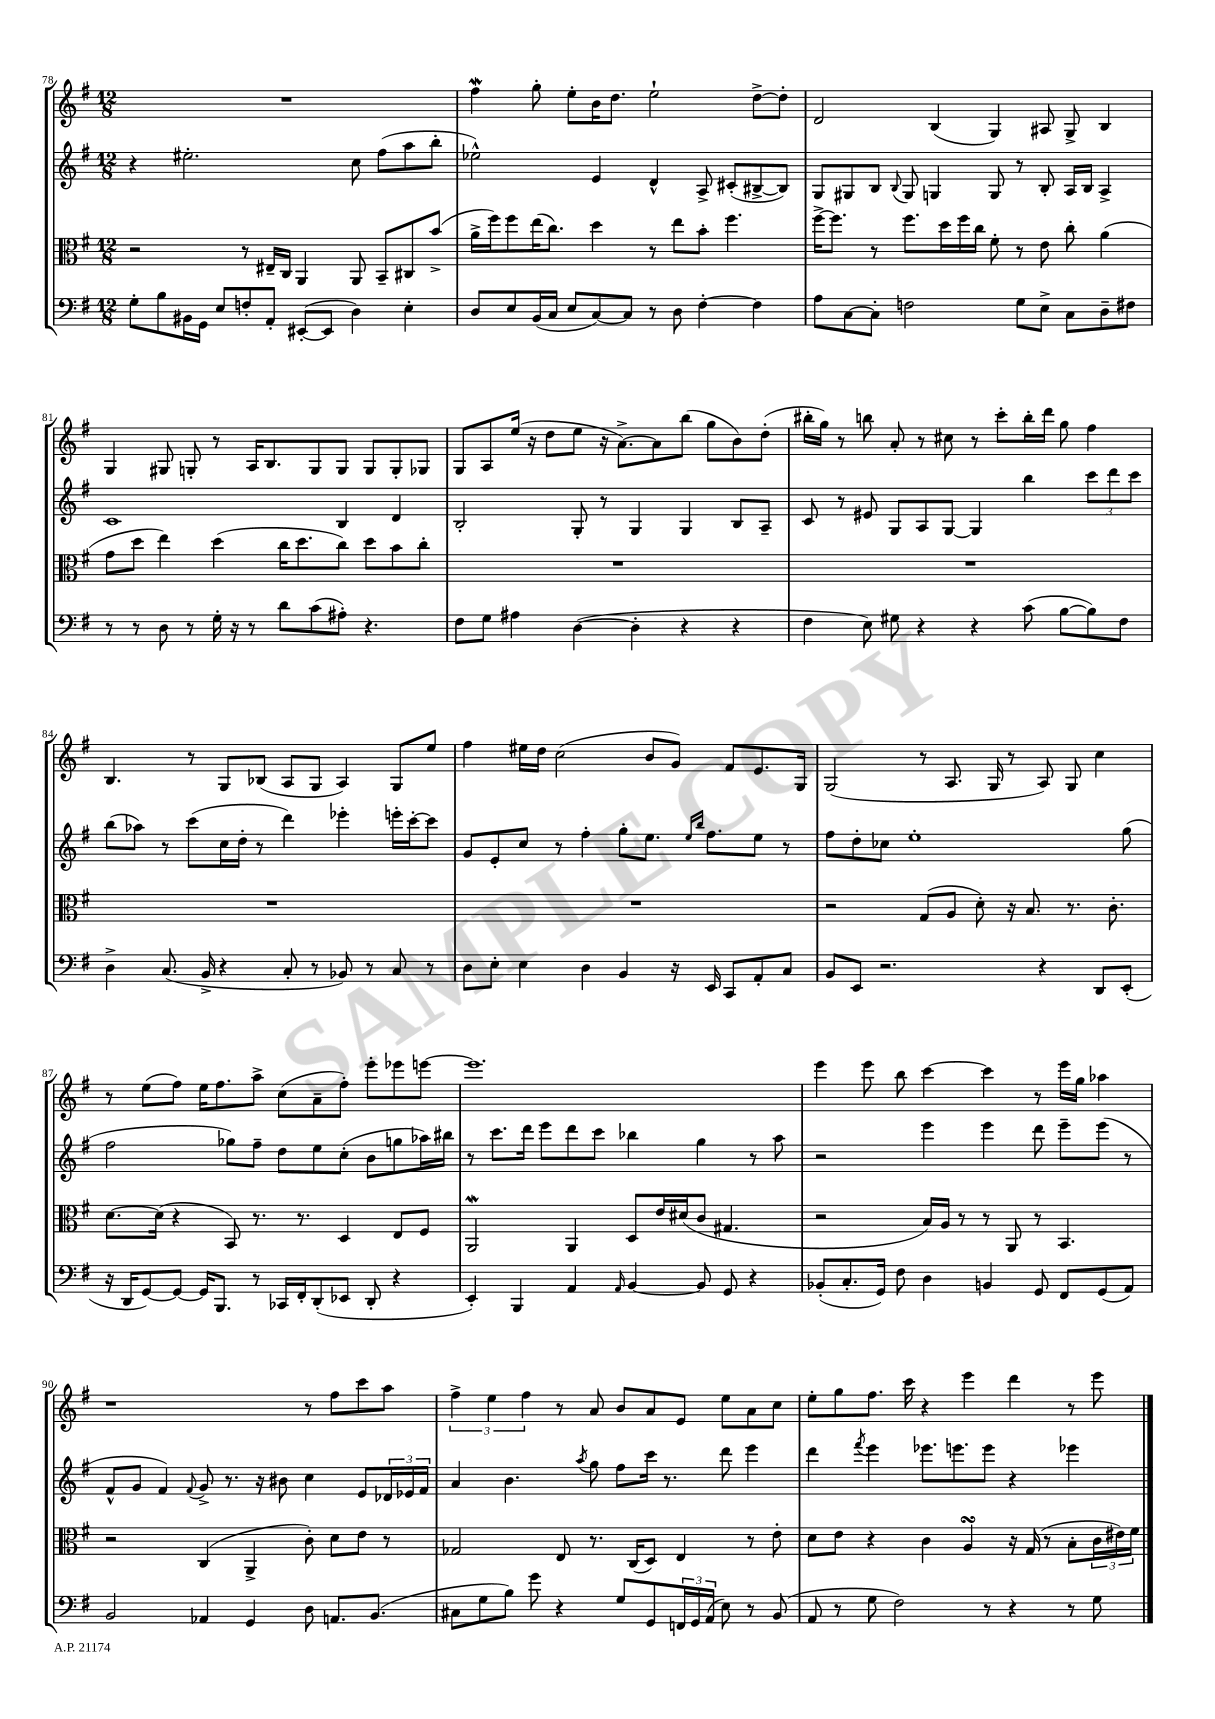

**kern	**kern	**kern	**kern
*staff4	*staff3	*staff2	*staff1
*clefF4	*clefC3	*clefG2	*clefG2
*k[f#]	*k[f#]	*k[f#]	*k[f#]
*M12/8	*M12/8	*M12/8	*M12/8
8G'\L	2r	4r	1.r
8B\	.	.	.
16BB#\L	.	2.ee#'\	.
16GG\JJ	.	.	.
8E/L	.	.	.
8F'/	8r	.	.
8AA'/J	16E#~/LL	.	.
.	16C/JJ	.	.
([8EE#'/L	4AA/	.	.
8EE#/]J	.	.	.
4D\)	8AA/	8cc\	.
.	8BB~/L	(8ff#\L	.
4E'\	8C#/	8aa\	.
.	(8b^/J	8bb'\J	.
=	=	=	=
8D/L	16a^\LL	2ee-^^\)	4ff#\
.	16ff#\J)	.	.
8E/	8ff#\	.	.
(16BB/L	(16ee\K	.	8gg'\
16C/JJ	8.cc\J)	.	.
8E/L	.	.	8ee'\L
[8C/)	4dd\	4e/	16b\K
.	.	.	8.dd\J
8C/]J	.	.	.
8r	8r	4d^^/	2ee`\
8D\	8ee\L	.	.
[4F#'\	8b'\J	8A^/	.
.	4.ff#\	(8c#'/L	.
4F#\]	.	[8B#^/	[8dd^\L
.	.	8B#/]J)	8dd'\]J
=	=	=	=
8A\L	[16ff#^\LK	8G/L	2d/
.	8.ff#\]J	.	.
[8C\	.	8G#/	.
8C'\]J	8r	8B/J	.
.	.	8qqB/	.
2F\	8.ff#\L	8G#/	.
.	.	4G/	(4B/
.	16dd\L	.	.
.	16ff#\	.	.
.	16cc\JJ	.	.
.	8f#'\	8G/	4G/)
8G\L	8r	8r	.
8E^\J	8e\	8B'/	8A#/
8C\L	8cc'\	16A/LL	8G^/
.	.	16B/JJ	.
8D~\	(4a\	4A^/	4B/
8F#\J	.	.	.
=	=	=	=
8r	8g\L	1c	4G/
8r	8dd\J	.	.
8D\	4ee\)	.	8G#/
8r	.	.	8G'/
16G'\	(4dd\	.	8r
16r	.	.	.
8r	.	.	16A/LK
.	.	.	8.B/
8d\L	16cc\LK	.	.
.	8.dd\	.	.
(8c\	.	.	8G/
8A#'\J)	8cc\J)	4B/	8G/J
4.r	8dd\L	.	8G/L
.	8b\	4d/	8G'/
.	8cc'\J	.	8G-/J
=	=	=	=
8F#\L	1.r	2B'/	8G/L
8G\J	.	.	8A/
4A#\	.	.	(16ee/Jk
.	.	.	16r
.	.	.	8dd\L
([4D\	.	8G'/	8ee\J
.	.	8r	16r
.	.	.	[8.a^\L)
4D'\]	.	4G/	.
.	.	.	8a\]
4r	.	4G/	(8bb\J
.	.	.	8gg\L
4r	.	8B/L	8b\)
.	.	8A~/J	(8dd'\J
=	=	=	=
4F#\	1.r	8c/	16bb#'\LL
.	.	.	16gg\JJ)
.	.	8r	8r
8E\)	.	8e#/	8bb\
8G#\	.	8G/L	8a'/
4r	.	8A/	8r
.	.	[8G/J	8cc#\
4r	.	4G/]	8r
.	.	.	8ccc'\L
(8c\	.	4bb\	16bb'\L
.	.	.	16ddd\JJ
[8B\L	.	.	8gg\
8B\])	.	12ccc\L	4ff#\
.	.	12ddd\	.
8F#\J	.	.	.
.	.	12ccc\J	.
=	=	=	=
4D^\	1.r	(8bb\L	4.B/
.	.	8aa-\J)	.
(8.C/	.	8r	.
.	.	(8ccc\L	8r
16BB^/	.	.	.
4r	.	16cc\L	8G/L
.	.	16dd'\JJ	.
.	.	8r	(8B-/J
8C'/	.	4ddd\)	8A/L
8r	.	.	8G/J
8BB-/)	.	4eee-'\	4A/)
8r	.	.	.
8C/	.	16eee'\LL	8G/L
.	.	[16ccc'\J	.
8r	.	8ccc\]J	8ee/J
=	=	=	=
8D\L	1.r	8g/L	4ff#\
8E'\J	.	8e'/	.
4E\	.	8cc/J	16ee#\LL
.	.	.	16dd\JJ
.	.	8r	(2cc\
4D\	.	4ff#'\	.
4BB/	.	8gg'\L	.
.	.	8.ee\J	8b/L
16r	.	.	8g/J)
.	.	16qqee/LL	.
.	.	16qqbb/JJ	.
16EE/	.	8.ff#\L	.
8CC/L	.	.	8f#/L
8AA'/	.	8ee\J	8.e/
8C/J	.	8r	.
.	.	.	16G/Jk
=	=	=	=
8BB/L	2r	8ff#\L	(2G/
8EE/J	.	8dd'\	.
2.r	.	8cc-\J	.
.	.	1ee'	.
.	(8G/L	.	8r
.	8A/J	.	8.A/
.	8d'\)	.	.
.	.	.	16G/
.	16r	.	8r
.	8.B/	.	.
4r	.	.	8A/)
.	8.r	.	8G/
8DD/L	.	.	4cc\
.	8.c'\	.	.
(8EE'/J	.	(8gg\	.
=	=	=	=
16r	[8.d\L	2ff#\	8r
16DD/LK	.	.	.
[8GG/)	.	.	(8ee\L
.	(16d\]Jk	.	.
8GG/_J	4r	.	8ff#\J)
16GG/]LK	.	.	16ee\LK
8.BBB/J	.	.	8.ff#\
.	8BB/)	8gg-\L)	.
8r	8.r	8ff#~\J	8aa^\J
16CC-/LL	.	8dd\L	(8cc\L
16FF#'/J	8.r	.	.
(8DD'/	.	8ee\	8a~\
8EE-/J	4D/	(8cc'\J	8ff#'\J)
8DD'/	.	8b\L	8eee'\L
4r	8E/L	8gg\	8eee-\
.	8F#/J	16aa-\L)	[8eee\J
.	.	16bb#\JJ	.
=	=	=	=
4EE'/)	2AA/	8r	1.eee]
.	.	8.ccc\L	.
4BBB/	.	.	.
.	.	16ddd\Jk	.
.	.	8eee\L	.
4AA/	4AA/	8ddd\	.
.	.	8ccc\J	.
16qqAA/	.	.	.
[4BB/	8D/L	4bb-\	.
.	16e/L	.	.
.	(16d#/J	.	.
8BB/]	8c/J	4gg\	.
8GG/	4.G#/	.	.
4r	.	8r	.
.	.	8aa\	.
=	=	=	=
(8BB-'/L	2r	2r	4eee\
8.C'/	.	.	.
.	.	.	8eee\
16GG/Jk)	.	.	.
8F#\	.	.	8bb\
4D\	16B/LL)	4eee\	[4ccc\
.	16A/JJ	.	.
.	8r	.	.
4BB/	8r	4eee\	4ccc\]
.	8AA/	.	.
8GG/	8r	8ddd\	8r
8FF#/L	4.BB/	8eee~\L	16eee\LL
.	.	.	16gg\JJ
(8GG/	.	(8eee\J	4aa-\
8AA/J)	.	8r	.
=	=	=	=
2BB/	2r	8f#^^/L	1r
.	.	8g/J	.
.	.	4f#/)	.
.	.	8qqf#/	.
4AA-/	(4C/	8g^/	.
.	.	8.r	.
4GG/	4AA^/	.	.
.	.	16r	.
.	.	8b#\	.
8D\	8c'\)	4cc\	8r
8.AA/L	8d\L	.	8ff#\L
.	8e\J	8e/L	8ccc\
(8.BB/J	.	.	.
.	8r	24d-/L	8aa\J
.	.	24e-/	.
.	.	24f#/JJ	.
=	=	=	=
8C#\L	2G-/	4a/	6ff#^\
8G\	.	.	.
.	.	.	6ee\
8B\J)	.	4.b\	.
.	.	.	6ff#\
8g\	.	.	.
4r	8E/	.	8r
.	.	8qaa/	.
.	8.r	8gg\	8a/
8G/L	.	8ff#\L	8b/L
.	(16C/LK	.	.
8GG/	8D/J)	16ccc\Jk	8a/
.	.	8.r	.
24FF/L	4E/	.	8e/J
24GG/	.	.	.
(24AA/JJ	.	.	.
8E\)	.	8ddd\	8ee\L
8r	8r	4eee\	8a\
(8BB/	8e'\	.	8cc\J
=	=	=	=
8AA/	8d\L	4ddd\	8ee'\L
8r	8e\J	.	8gg\
.	.	8qfff#/	.
8G\	4r	4eee\	8.ff#\J
2F#\)	.	.	.
.	.	.	16ccc\
.	4c\	8.eee-\L	4r
.	.	8.eee\	.
.	4A/	.	4eee\
8r	.	8eee\J	.
4r	16r	4r	4ddd\
.	(16G/	.	.
.	8r	.	.
8r	8B'\L	4eee-\	8r
8G\	24c\L	.	8eee\
.	24e#\)	.	.
.	24f#\JJ	.	.
==	==	==	==
*-	*-	*-	*-
